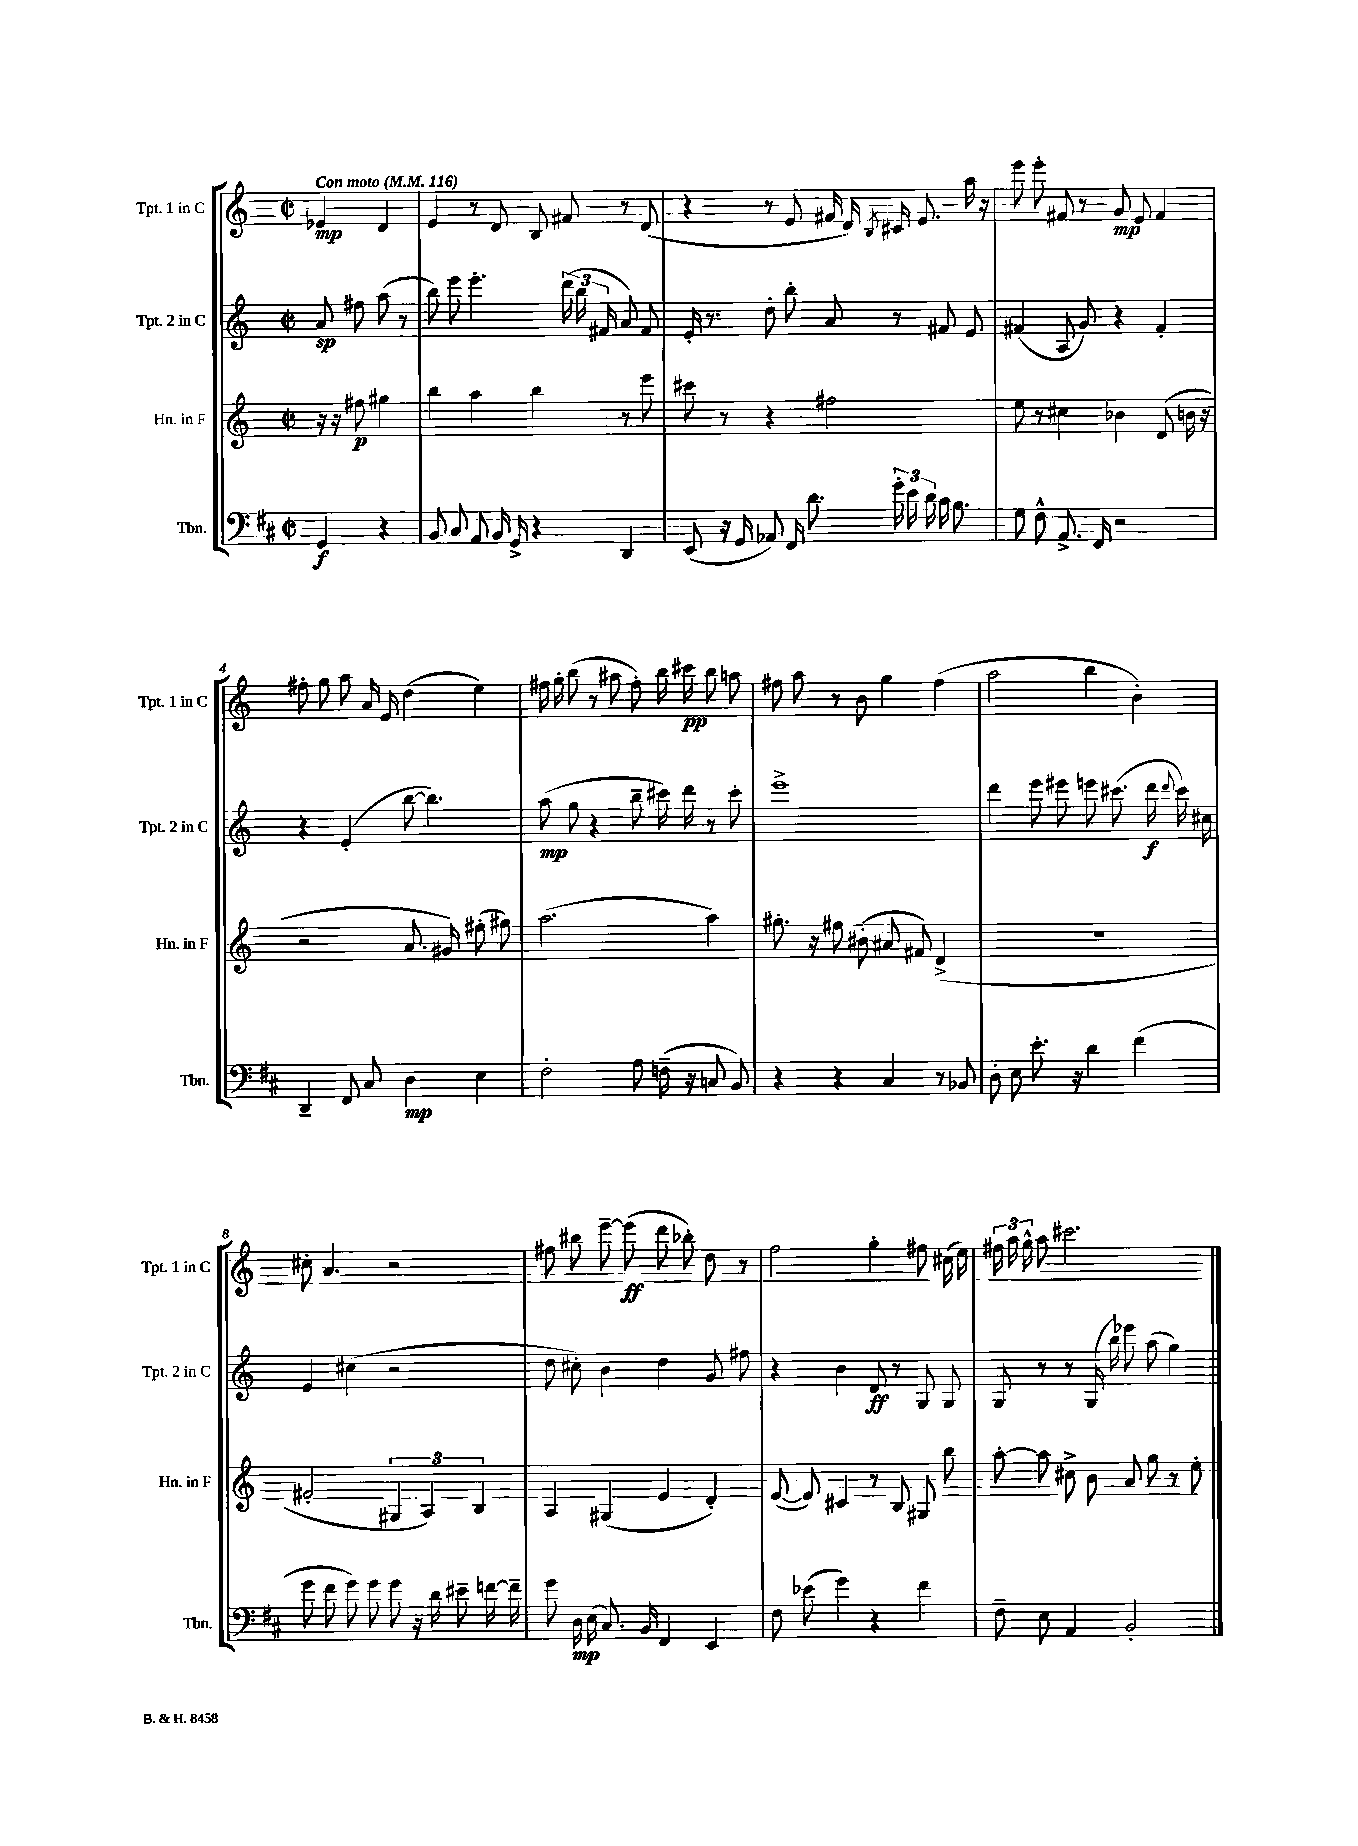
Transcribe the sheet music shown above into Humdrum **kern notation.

**kern	**dynam	**kern	**dynam	**kern	**dynam	**kern	**dynam
*part4	*part4	*part3	*part3	*part2	*part2	*part1	*part1
*staff4	*staff4	*staff3	*staff3	*staff2	*staff2	*staff1	*staff1
*I"Tbn.	*	*I"Hn. in F	*	*I"Tpt. 2 in C	*	*I"Tpt. 1 in C	*
*I'Tbn.	*	*I'Hn. in F	*	*I'Tpt. 2 in C	*	*I'Tpt. 1 in C	*
*clefF4	*	*clefG2	*	*clefG2	*	*clefG2	*
*k[f#c#]	*	*k[]	*	*k[]	*	*k[]	*
*M2/2	*	*M2/2	*	*M2/2	*	*M2/2	*
*met(c|)	*	*met(c|)	*	*met(c|)	*	*met(c|)	*
*MM116	*	*MM116	*	*MM116	*	*MM116	*
=	=	=	=	=	=	=	=
!	!	!	!	!	!	!LO:TX:a:B:t=Con moto	!
4GG/	f	16r	.	8a/	sp	4e-X/	mp
.	.	16r	.	.	.	.	.
.	.	8ff#X\	p	8ff#X\	.	.	.
4r	.	4gg#X\	.	(8aa\	.	4d/	.
.	.	.	.	8r	.	.	.
=1	=1	=1	=1	=1	=1	=1	=1
8BB/	.	4bb\	.	8bb\)	.	4e/	.
8C#/	.	.	.	8eee\	.	.	.
8AA/	.	4aa\	.	4.eee'\	.	8r	.
16BB/	.	.	.	.	.	8d/	.
16GG^/	.	.	.	.	.	.	.
4r	.	4bb\	.	.	.	8B/	.
.	.	.	.	(24ddd\	.	8f#X/	.
.	.	.	.	24bb\	.	.	.
.	.	.	.	24f#X/	.	.	.
4DD/	.	8r	.	8a/)	.	8r	.
.	.	8eee\	.	8f#/	.	(8d/	.
=2	=2	=2	=2	=2	=2	=2	=2
(8EE/	.	8ccc#X\	.	16e'/	.	4r	.
.	.	.	.	8.r	.	.	.
16r	.	8r	.	.	.	.	.
16GG/	.	.	.	.	.	.	.
8AA-X/)	.	4r	.	8dd'\	.	8r	.
16FF#/	.	.	.	8bb'\	.	8e/	.
8.d\	.	.	.	.	.	.	.
.	.	2ff#X\	.	8a/	.	16f#X/	.
.	.	.	.	.	.	16d/)	.
.	.	.	.	.	.	8qB/	.
24g'\	.	.	.	8r	.	16c#X/	.
24e\	.	.	.	.	.	.	.
.	.	.	.	.	.	8.e/	.
24d\	.	.	.	.	.	.	.
16c#\	.	.	.	8f#X/	.	.	.
8.B\	.	.	.	.	.	.	.
.	.	.	.	8e/	.	16aa\	.
.	.	.	.	.	.	16r	.
=3	=3	=3	=3	=3	=3	=3	=3
8G\	.	8ee\	.	(4f#X/	.	8eee\	.
8F#^^\	.	8r	.	.	.	8eee'\	.
8.AA^/	.	4cc#X\	.	8A/	.	8f#X/	.
.	.	.	.	8g/)	.	8r	.
16FF#/	.	.	.	.	.	.	.
2r	.	4b-X\	.	4r	.	8g/	mp
.	.	.	.	.	.	8e/	.
.	.	(8d/	.	4f#'/	.	4f#/	.
.	.	16bn\	.	.	.	.	.
.	.	16r	.	.	.	.	.
!!LO:LB:g=z
=4	=4	=4	=4	=4	=4	=4	=4
4DD~/	.	2r	.	4r	.	8ff#X'\	.
.	.	.	.	.	.	8gg\	.
8FF#/	.	.	.	(4e'/	.	8aa\	.
8C#/	.	.	.	.	.	16a/	.
.	.	.	.	.	.	16e/	.
4D\	mp	8.a/	.	[8bb\	.	(4dd\	.
.	.	.	.	4.bb\])	.	.	.
.	.	16g#X/)	.	.	.	.	.
4E\	.	(8ff#X'\	.	.	.	4ee\)	.
.	.	8gg#X\)	.	.	.	.	.
=5	=5	=5	=5	=5	=5	=5	=5
2F#'\	.	(2.aa\	.	(8aa\	mp	16ff#X\	.
.	.	.	.	.	.	16gg'\	.
.	.	.	.	8gg\	.	(8bb\	.
.	.	.	.	4r	.	8r	.
.	.	.	.	.	.	8aa#X\	.
8A\	.	.	.	8bb~\	.	8ff#'\)	.
(16Fn~\	.	.	.	16ccc#X\)	.	16bb\	.
16r	.	.	.	16ddd\	.	16ccc#X\	pp
8Cn/	.	4aa\)	.	8r	.	8bb\	.
8BB/)	.	.	.	8ccc#'\	.	8aan\	.
=6	=6	=6	=6	=6	=6	=6	=6
4r	.	8.gg#X'\	.	1eee^	.	8ff#X\	.
.	.	.	.	.	.	8aa\	.
.	.	16r	.	.	.	.	.
4r	.	8ff#X\	.	.	.	8r	.
.	.	(8b#X'\	.	.	.	8b\	.
4C#/	.	8a#X/	.	.	.	4gg\	.
.	.	8f#X/)	.	.	.	.	.
8r	.	(4d^/	.	.	.	(4ff#\	.
8BB-X/	.	.	.	.	.	.	.
=7	=7	=7	=7	=7	=7	=7	=7
8D'\	.	1r	.	4ddd\	.	2aa\	.
8E\	.	.	.	.	.	.	.
8.e'\	.	.	.	8eee\	.	.	.
.	.	.	.	8eee#X\	.	.	.
16r	.	.	.	.	.	.	.
4d\	.	.	.	8eeen\	.	4bb\	.
.	.	.	.	(8.ccc#X\	.	.	.
(4f#\	.	.	.	.	.	4b'\)	.
.	.	.	.	16ddd\	f	.	.
.	.	.	.	8qqddd/	.	.	.
.	.	.	.	16ccc#\)	.	.	.
.	.	.	.	16cc#X\	.	.	.
!!LO:LB:g=z
=8	=8	=8	=8	=8	=8	=8	=8
8g\	.	2f#X'/	.	4e/	.	8cc#X'\	.
8f#\	.	.	.	.	.	4.a/	.
8g\)	.	.	.	(4cc#X\	.	.	.
8g\	.	.	.	.	.	.	.
8g\	.	6G#X/	.	2r	.	2r	.
16r	.	.	.	.	.	.	.
.	.	6A/)	.	.	.	.	.
16d\	.	.	.	.	.	.	.
8e#X~\	.	.	.	.	.	.	.
.	.	6B/	.	.	.	.	.
[16fn\	.	.	.	.	.	.	.
16f~\]	.	.	.	.	.	.	.
=9	=9	=9	=9	=9	=9	=9	=9
8g\	.	4A/	.	8dd\	.	8ff#X\	.
16D\	mp	.	.	8cc#X'\)	.	8bb#X\	.
(16E\	.	.	.	.	.	.	.
8.C#/)	.	(4G#X/	.	4b\	.	[8eee~\	.
.	.	.	.	.	.	(8eee\]	ff
16BB/	.	.	.	.	.	.	.
4FF#/	.	4e/	.	4dd\	.	8ddd\	.
.	.	.	.	.	.	8bb-X'\)	.
4EE/	.	4d'/)	.	8g/	.	8dd\	.
.	.	.	.	8ff#X\	.	8r	.
=10	=10	=10	=10	=10	=10	=10	=10
8F#\	.	([8e/	.	4r	.	2ff\	.
(8e-X\	.	8e/])	.	.	.	.	.
4g\)	.	4c#X/	.	4b\	.	.	.
4r	.	8r	.	8d/	ff	4gg'\	.
.	.	8B/	.	8r	.	.	.
4f#\	.	8G#X/	.	8G/	.	8ff#X\	.
.	.	8bb\	.	8G/	.	(16cc#X\	.
.	.	.	.	.	.	16ee\)	.
=11	=11	=11	=11	=11	=11	=11	=11
8F#~\	.	[8aa'\	.	8G/	.	24ff#X\	.
.	.	.	.	.	.	24aa\	.
.	.	.	.	.	.	24gg^^\	.
8E\	.	8aa\]	.	8r	.	8aa\	.
4AA/	.	8cc#X^\	.	8r	.	2.ccc#X\	.
.	.	8b\	.	(16G/	.	.	.
.	.	.	.	16bb\)	.	.	.
2BB'/	.	8a/	.	8eee-X\	.	.	.
.	.	8gg\	.	(8aa\	.	.	.
.	.	8r	.	4gg\)	.	.	.
.	.	8ee'\	.	.	.	.	.
==	==	==	==	==	==	==	==
*-	*-	*-	*-	*-	*-	*-	*-
